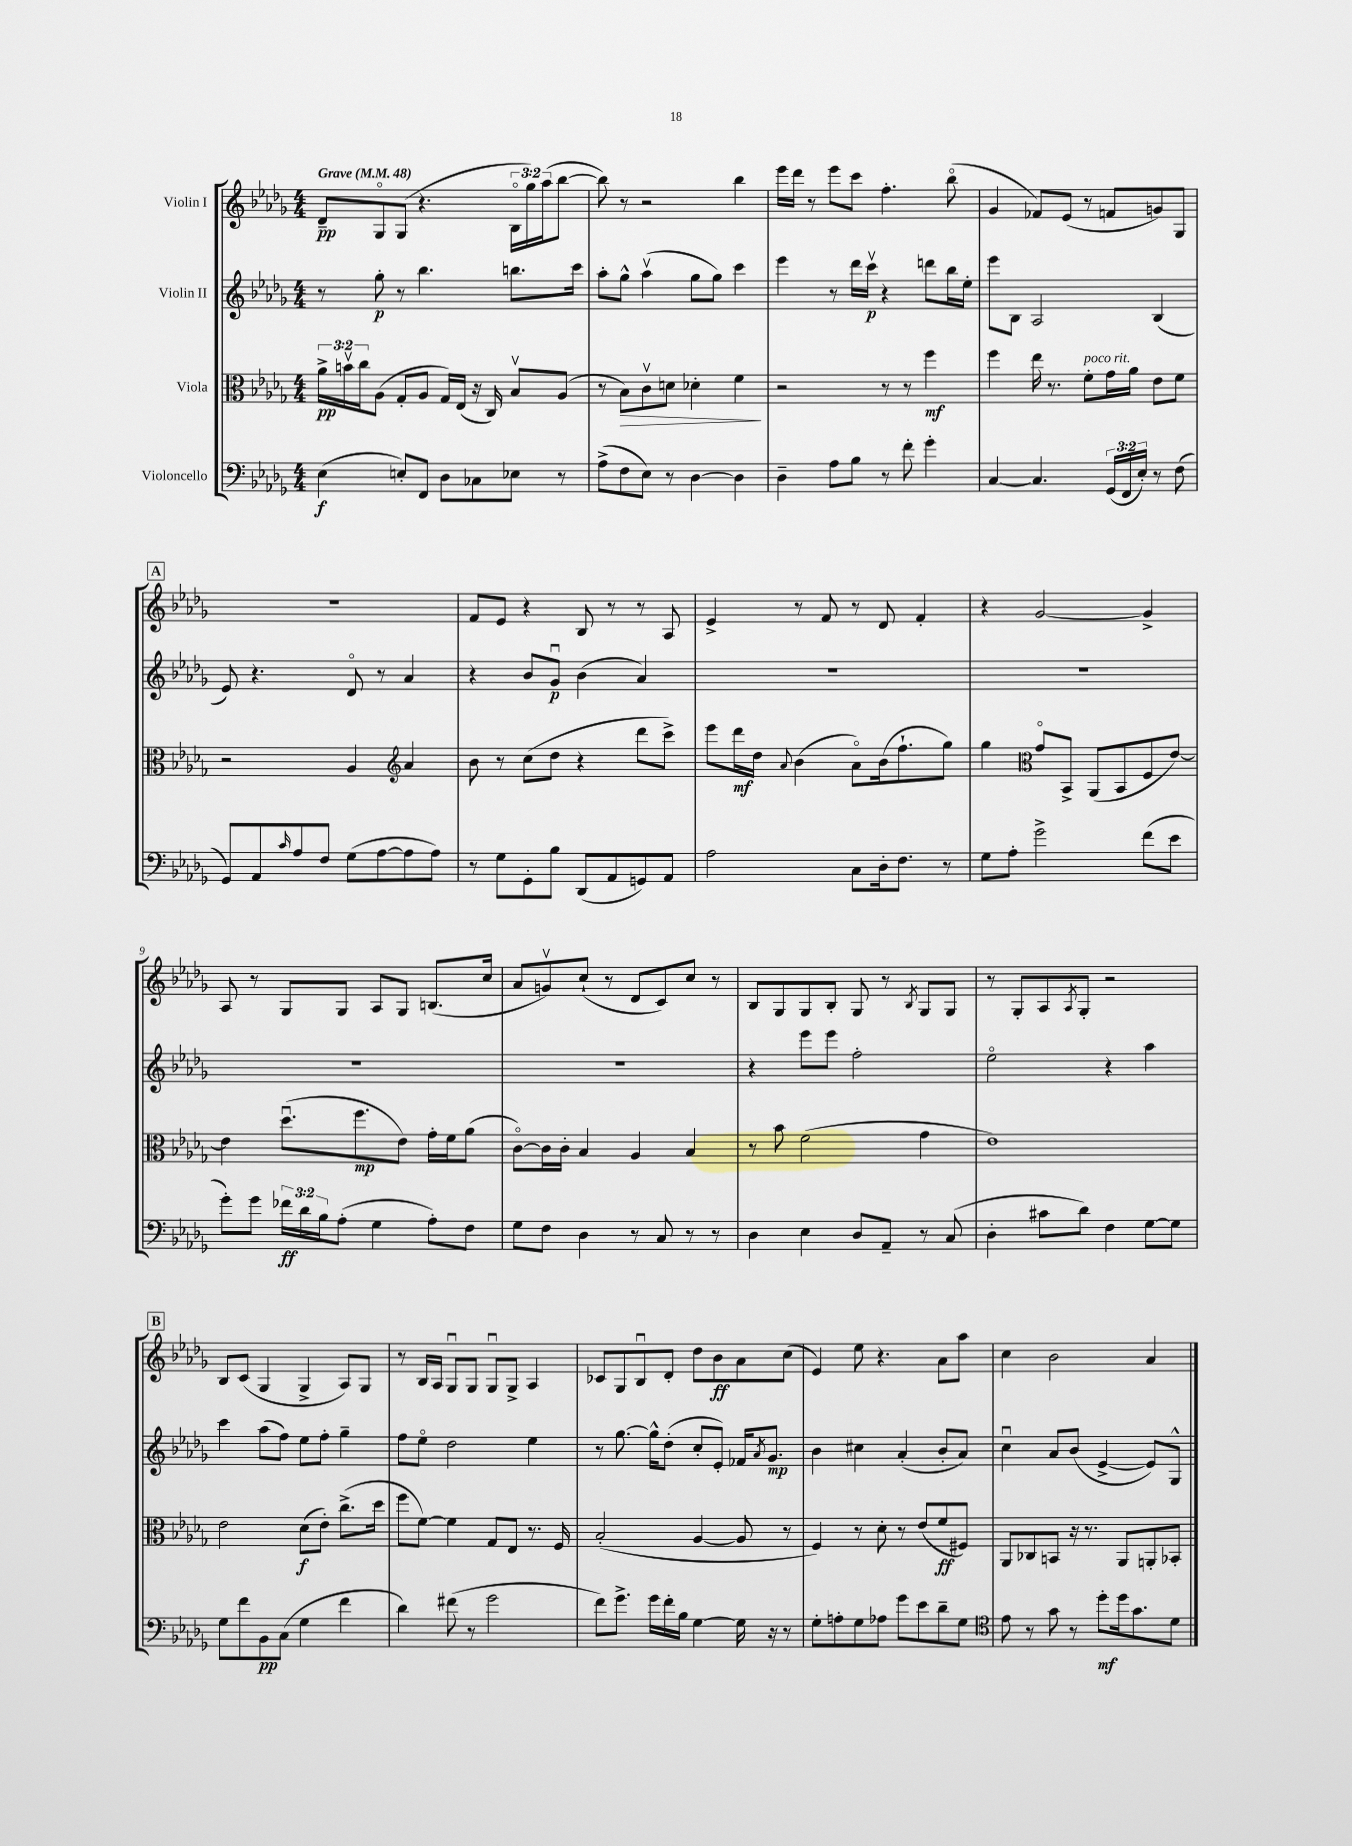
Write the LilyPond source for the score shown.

<<
\new StaffGroup <<
\new Staff = "s0" \with { instrumentName = "Violin I" } {
    \clef treble \key des \major \numericTimeSignature \time 4/4 \override Staff.TupletNumber.text = #tuplet-number::calc-fraction-text \tempo "Grave" 4 = 48
    des'8--\pp ges8\flageolet ges8( r4. \tuplet 3/2 { bes16\flageolet ges''16) aes''16( } bes''8~ |
    bes''8) r8 r2 bes''4 |
    ees'''16 des'''16 r8 ees'''8 c'''8 f''4.-. bes''8\flageolet( |
    ges'4 fes'8) ees'8( r8 f'8 g'8) ges8 |
    \mark \markup { \box "A" } r1 |
    f'8 ees'8 r4 bes8 r8 r8 aes8 |
    ees'4-> r8 f'8 r8 des'8 f'4-. |
    r4 ges'2~ ges'4-> |
    aes8 r8 ges8 ges8 aes8 ges8 b8.( c''16 |
    aes'8 g'8\upbow) c''8-!( r8 des'8 c'8) c''8 r8 |
    bes8 ges8 ges8 bes8-. ges8 r8 \acciaccatura { bes8 } ges8 ges8 |
    r8 ges8-. aes8 \acciaccatura { aes8 } ges8-. r2 |
    \mark \markup { \box "B" } bes8 c'8( ges4 ges4-> aes8) ges8 |
    r8 bes16 aes16 ges8\downbow ges8 ges8\downbow ges8-> aes4 |
    ces'8 ges8 bes8\downbow des'8-. des''8 bes'8\ff aes'8 c''8( |
    ees'4) ees''8 r4. aes'8 aes''8 |
    c''4 bes'2 aes'4 \bar "|." |
}
\new Staff = "s1" \with { instrumentName = "Violin II" } {
    \clef treble \key des \major \numericTimeSignature \time 4/4
    r8 ges''8-.\p r8 bes''4. b''8. c'''16 |
    aes''8-. ges''8-^ aes''4\upbow( ges''8 ges''8) c'''4 |
    ees'''4 r8 des'''16 c'''16\upbow\p r4 d'''8 bes''16 ees''16-. |
    ees'''8 bes8 aes2 bes4( |
    \mark \markup { \box "A" } ees'8) r4. des'8\flageolet r8 aes'4 |
    r4 bes'8 ges'8\downbow\p bes'4( aes'4) |
    R1 |
    R1 |
    R1 |
    R1 |
    r4 ees'''8 ees'''8 f''2-. |
    ees''2\flageolet r4 aes''4 |
    \mark \markup { \box "B" } c'''4 aes''8( f''8) ees''8 f''8-. ges''4-- |
    f''8 ees''8\flageolet des''2 ees''4 |
    r8 ges''8.~ ges''16-^ des''8-.( c''8-. ees'8-.) fes'16 \acciaccatura { aes'8 } ges'8.\mp |
    bes'4 cis''4 aes'4-.( bes'8-. aes'8) |
    c''4\downbow aes'8 bes'8( ees'4~-> ees'8) ges8-^ \bar "|." |
}
\new Staff = "s2" \with { instrumentName = "Viola" } {
    \clef alto \key des \major \numericTimeSignature \time 4/4 \override Staff.TupletNumber.text = #tuplet-number::calc-fraction-text
    \tuplet 3/2 { aes'16->\pp b'16\upbow c''16 } aes8( ges8-. aes8 ges16) ees16( r16 c16) bes8\upbow aes8( |
    r8 bes8\>) c'8\upbow d'8 des'4-. f'4\! |
    r2 r8 r8 f''4\mf |
    f''4 ees''16 r8. f'8-.^\markup { \italic "poco rit." } ges'16 aes'16 ees'8 f'8 |
    \mark \markup { \box "A" } r2 aes4 \clef treble aes'4 |
    bes'8 r8 c''8( des''8 r4 des'''8 c'''8->) |
    ees'''8 des'''16\mf des''16 \appoggiatura { aes'8 } bes'4( aes'8\flageolet) bes'16( f''8.-! ges''8) |
    ges''4 \clef alto ges'8\flageolet bes,8-> aes,8( bes,8 f8 ees'8~) |
    ees'4 des''8.\downbow( f''8.\mp ees'8) ges'16-. f'16 aes'8( |
    c'8~\flageolet) c'16 c'16-. bes4 aes4 bes4 |
    r8 bes'8 f'2( ges'4 |
    ees'1) |
    \mark \markup { \box "B" } ees'2 des'8\f( ees'8-.) c''8.->( des''16 |
    f''8 f'8~) f'4 ges8 ees8 r8. f16 |
    bes2-.( aes4~ aes8 r8 |
    f4) r8 des'8-. r8 ees'8( f'8\ff fis8) |
    aes,8 ces8 b,8 r16 r8. aes,8 a,8-. bes,8-. \bar "|." |
}
\new Staff = "s3" \with { instrumentName = "Violoncello" } {
    \clef bass \key des \major \numericTimeSignature \time 4/4 \override Staff.TupletNumber.text = #tuplet-number::calc-fraction-text
    ees4\f( e8-.) f,8 des8 ces8 ees8 r8 |
    aes8->( f8 ees8) r8 des4~ des4 |
    des4-- aes8 bes8 r8 f'8-. ges'4-. |
    c4~ c4. \tuplet 3/2 { ges,16( f,16 ees16-.) } r8 f8( |
    \mark \markup { \box "A" } ges,8) aes,8 \grace { c'16 } aes8 f8 ges8( aes8~ aes8 aes8) |
    r8 ges8 ges,8-. bes8 des,8( aes,8 g,8) aes,8 |
    aes2 c8 des16-. f8. r8 |
    ges8 aes8-. ges'2-> f'8( ees'8 |
    ges'8-.) ges'8 \tuplet 3/2 { fes'16\ff des'16 bes16 } aes8-.( ges4 aes8-.) f8 |
    ges8 f8 des4 r8 c8 r8 r8 |
    des4 ees4 des8 aes,8-- r8 c8( |
    des4-. cis'8 des'8) f4 ges8~ ges8 |
    \mark \markup { \box "B" } ges8 f'8 bes,8\pp c8( ges4 f'4 |
    des'4) fis'8( r8 ges'2 |
    f'8) ges'8.-> ges'16 f'16-. bes16 ges4~ ges16 r16 r8 |
    ges8-. a8-. ges8 aes8 ges'8 ees'8 des'8-- ges8 |
    \clef tenor ees'8 r8 ges'8 r8 des''8-.\mf des''16 ges'8. des'8 \bar "|." |
}
>>
>>
